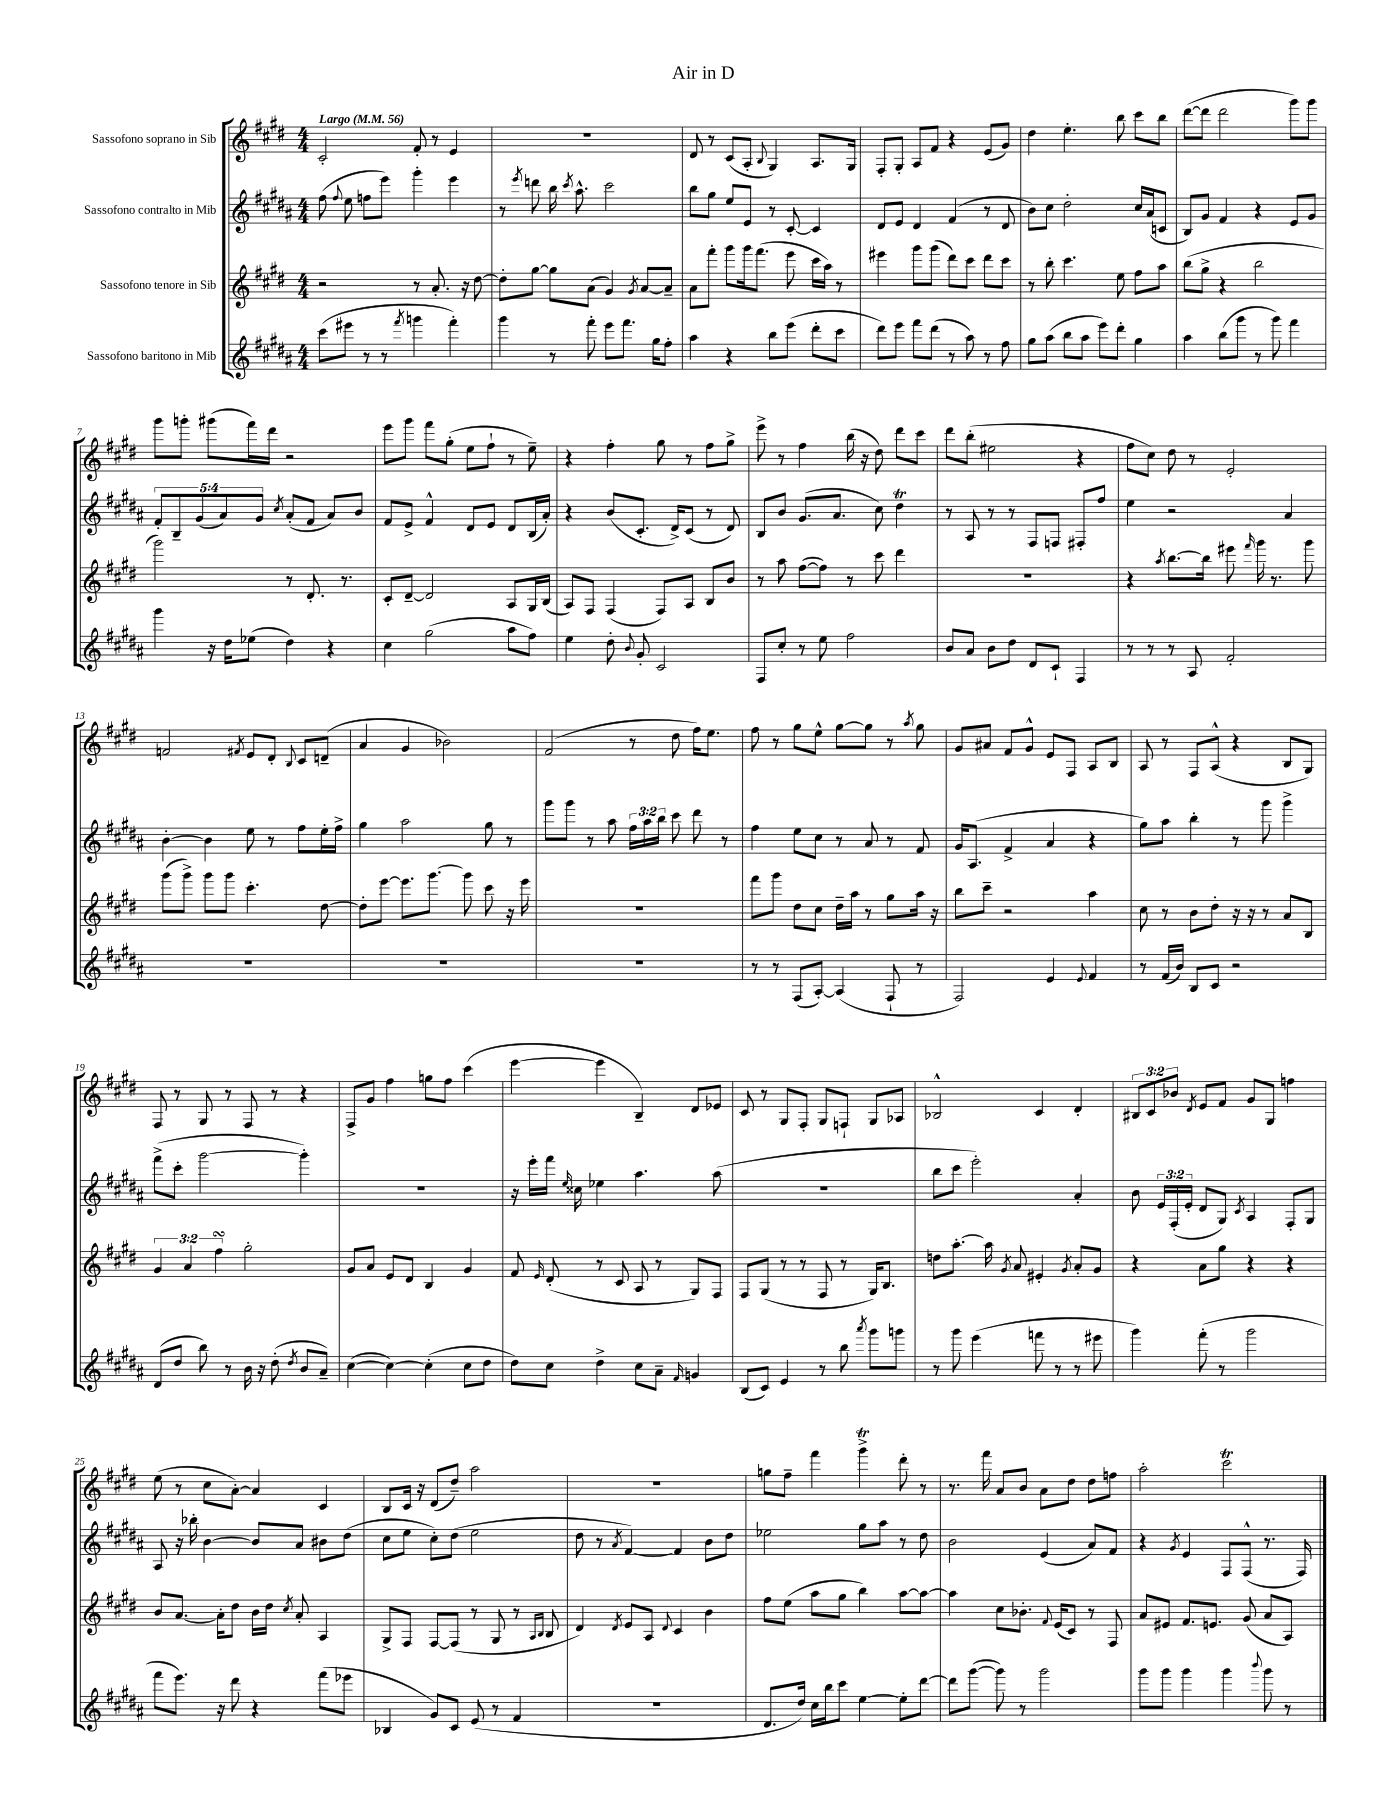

**kern	**kern	**kern	**kern
*part4	*part3	*part2	*part1
*staff4	*staff3	*staff2	*staff1
*I"Sassofono baritono in Mib	*I"Sassofono tenore in Sib	*I"Sassofono contralto in Mib	*I"Sassofono soprano in Sib
*clefG2	*clefG2	*clefG2	*clefG2
*k[f#c#g#d#a#]	*k[f#c#g#d#]	*k[f#c#g#d#a#]	*k[f#c#g#d#]
*M4/4	*M4/4	*M4/4	*M4/4
*MM56	*MM56	*MM56	*MM56
=1	=1	=1	=1
!	!	!	!LO:TX:a:B:t=Largo
(8ccc#\L	2r	(8ff#\	2c#'/
.	.	8qqff#/	.
8eee#X\J	.	8ee\	.
8r	.	8ffn\L	.
8r	.	8eee\J)	.
8qfff#/	.	.	.
4gggn\	8r	4ggg#'\	8f#'/
.	8.a'/	.	8r
4fff#'\)	.	4eee\	4e/
.	16r	.	.
.	[8dd#\	.	.
=2	=2	=2	=2
4ggg#\	8dd#'\L]	8r	1r
.	.	8qeee/	.
.	[8gg#\J	8dddn\	.
8r	8gg#\L]	16bb\	.
.	.	8qccc#/	.
.	.	8.aa#^^\	.
8fff#'\	(8a\J	.	.
8eee\L	4g#/)	2ccc#\	.
8.fff#\J	.	.	.
.	8qg#/	.	.
.	[8a/L	.	.
16gg#\KL	.	.	.
8ff#'\J	8a~/J]	.	.
=3	=3	=3	=3
4aa#\	8a\L	8bb\L	8d#/
.	8fff#'\J	8gg#\J	8r
4r	8ggg#\L	8ee/L	(8c#/L
.	16ggg#\k	8e/J	8A'/J
.	(8.fff#\J	.	.
.	.	.	8qqB/
8bb\L	.	8r	4G#/)
(8eee\J	8eee\	[8c#'/	.
8ddd#'\L	16ccc#\LL	4c#/]	8.A/L
.	16aa\JJ)	.	.
8ccc#\J	8r	.	.
.	.	.	16G#/Jk
=4	=4	=4	=4
8ddd#\L)	4eee#X\	8d#/L	8F#'/L
8eee\J	.	8e/J	8G#'/J
8fff#\L	8ggg#\L	4d#/	8A/L
(8ddd#\J	(8ggg#\J	.	8f#/J
8r	8ddd#\L)	(4f#/	4r
8aa#\)	8ccc#\J	.	.
8r	8ddd#\L	8r	(8e/L
8ff#\	8ccc#\J	8d#/	8g#/J)
=5	=5	=5	=5
8gg#\L	8r	8b\L)	4dd#\
(8aa#\J	8bb'\	8cc#\J	.
8bb\L	4.ccc#\	2dd#'\	4.ee'\
8aa#\J	.	.	.
8eee\L)	.	.	.
8ddd#'\J	8ee\	.	8bb\
4gg#\	8ff#\L	16cc#/LL	8ccc#\L
.	.	(16a#/J	.
.	8aa\J	8cn/J	8bb\J
=6	=6	=6	=6
4aa#\	(8bb\L	8B/L)	([8ddd#\L
.	8gg#^\J	8g#/J	8ddd#\J]
(8bb\L	4r	4f#/	2ddd#\
8ggg#\J	.	.	.
8r	2bb\	4r	.
8ggg#\)	.	.	.
4fff#\	.	8e/L	8ggg#\L)
.	.	8g#/J	8ggg#\J
!!LO:LB:g=z
=7	=7	=7	=7
4ggg#\	2ggg#\)	10f#'/L	8ggg#\L
.	.	10B~/	.
.	.	.	8gggn'\J
.	.	(10g#/	.
16r	.	.	(8ggg#X\L
.	.	10a#/)	.
16dd#\KL	.	.	.
(8ee-X\J	.	.	16fff#\L)
.	.	10g#/J	.
.	.	.	16ddd#\JJ
.	.	8qcc#/	.
4dd#\)	8r	(8a#'/L	2r
.	8.d#'/	8f#/J	.
4r	.	8a#/L)	.
.	8.r	.	.
.	.	8b/J	.
=8	=8	=8	=8
4cc#\	8c#'/L	8f#/L	8eee\L
.	[8d#~/J	8e^/J	8ggg#\J
(2gg#\	2d#/]	4f#^^/	8fff#\L
.	.	.	(8gg#'\J
.	.	8d#/L	8ee\L
.	.	8e/J	8ff#`\J
8aa#\L	8A/L	8d#/L	8r
8ff#\J)	16G#/L	(16B/L	8ee~\)
.	(16B/JJ	16a#'/JJ)	.
=9	=9	=9	=9
4ee\	8A/L)	4r	4r
.	8F#/J	.	.
8dd#'\	(4F#/	(8b/L	4ff#'\
8qqb/	.	.	.
8g#'/	.	8.c#'/J	.
2c#/	8F#/L)	.	8gg#\
.	.	16d#^/KL)	.
.	8A/J	(8c#/J	8r
.	8B/L	8r	8ff#\L
.	8b/J	8d#/)	8gg#^\J
=10	=10	=10	=10
8F#/L	8r	8B/L	8eee^\
8cc#'/J	8aa\	8b/J	8r
8r	([8ff#\L	(8.g#/L	4ff#\
8ee\	8ff#\J])	.	.
.	.	8.a#/J	.
2ff#\	8r	.	(16bb\
.	.	.	16r
.	8ccc#\	8cc#\)	8dd#\)
.	4ddd#\	4dd#t\	8ddd#\L
.	.	.	8ccc#\J
=11	=11	=11	=11
8b/L	1r	8r	8ddd#\L
8a#/J	.	8A#/	(8bb'\J
8b\L	.	8r	2ee#X\
8dd#\J	.	8r	.
8d#/L	.	8F#/L	.
8c#`/J	.	8Fn/J	.
4F#/	.	8F#X'/L	4r
.	.	8ff#/J	.
=12	=12	=12	=12
8r	4r	4ee\	8ff#\L
8r	.	.	8cc#\J)
.	8qaa/	.	.
8r	[8.bb\L	2r	8dd#\
8A#/	.	.	8r
.	16bb\Jk]	.	.
2f#'/	8eee#X\	.	2e'/
.	16qqfff#/	.	.
.	16ggg#\	.	.
.	8.r	.	.
.	.	4a#/	.
.	8ggg#\	.	.
!!LO:LB:g=z
=13	=13	=13	=13
1r	(8ggg#\L	[4b'\	2fn/
.	8ggg#^\J)	.	.
.	8ggg#\L	4b\]	.
.	8ggg#\J	.	.
.	.	.	8qf#X/
.	4.ccc#'\	8ee\	8e/L
.	.	8r	8d#'/J
.	.	.	8qqB/
.	.	8ff#\L	8c#/L
.	[8dd#\	16ee'\L	(8dn~/J
.	.	16ff#^\JJ	.
=14	=14	=14	=14
1r	8dd#'\L]	4gg#\	4a/
.	[8eee\J	.	.
.	8.eee\L]	2aa#\	4g#/
.	[8.ggg#\J	.	.
.	.	.	2b-X\)
.	8ggg#\]	.	.
.	8ccc#\	8gg#\	.
.	16r	8r	.
.	16eee\	.	.
=15	=15	=15	=15
1r	1r	8ggg#\L	(2f#/
.	.	8ggg#\J	.
.	.	8r	.
.	.	8aa#\	.
.	.	24ff#\LL	8r
.	.	24aa#\	.
.	.	24bb\JJ	.
.	.	8ccc#\	8dd#\
.	.	8ddd#\	16ff#\KL)
.	.	.	8.ee\J
.	.	8r	.
=16	=16	=16	=16
8r	8fff#\L	4ff#\	8ff#\
8r	8ggg#\J	.	8r
(8F#/L	8dd#\L	8ee\L	8gg#\L
[8A#'/J)	8cc#\J	8cc#\J	8ee^^\J
(4A#/]	16dd#~\LL	8r	[8gg#\L
.	16aa\JJ	.	.
.	8r	8a#/	8gg#\J]
8F#`/	8gg#\L	8r	8r
.	.	.	8qaa/
8r	16aa\Jk	8f#/	8gg#\
.	16r	.	.
=17	=17	=17	=17
2F#/)	8bb\L	16g#/KL	8g#/L
.	.	(8.A#/J	.
.	8ccc#~\J	.	8a#X/J
.	2r	4f#^/	8f#/L
.	.	.	8g#^^/J
4e/	.	4a#/	8e/L
.	.	.	8F#/J
8qqe/	.	.	.
4f#/	4aa\	4r	8A/L
.	.	.	8B/J
=18	=18	=18	=18
8r	8cc#\	8gg#\L)	8A/
(16f#/LL	8r	8aa#\J	8r
16b/JJ)	.	.	.
8B/L	8b\L	4bb'\	8F#/L
8c#/J	8dd#'\J	.	(8A^^/J
2r	16r	8r	4r
.	16r	.	.
.	8r	8ggg#\	.
.	8a/L	4ggg#^\	8B/L
.	8B/J	.	8G#/J)
!!LO:LB:g=z
=19	=19	=19	=19
(8d#/L	6g#/	(8fff#^\L	8F#/
8dd#/J	.	8ccc#'\J	8r
.	6a/	.	.
8bb\)	.	[2ggg#\	8G#/
.	6ff#sSSS\	.	.
8r	.	.	8r
16b\	2gg#'\	.	8F#/
16r	.	.	.
(8dd#'\	.	.	8r
8qdd#/	.	.	.
8b/L	.	4ggg#'\])	4r
8a#~/J)	.	.	.
=20	=20	=20	=20
([4cc#\	8g#/L	1r	8F#^/L
.	8a/J	.	8g#/J
4cc#\_)	8e/L	.	4ff#\
.	8d#/J	.	.
(4cc#'\]	4B/	.	8ggn\L
.	.	.	8ff#\J
8cc#\L	4g#/	.	(4ccc#\
8dd#\J	.	.	.
=21	=21	=21	=21
8dd#\L)	8f#/	16r	[4eee\
.	.	16eee'\LL	.
.	16qqe/	.	.
8cc#\J	(8d#'/	16fff#\JJ	.
.	.	16qqee/	.
.	.	16cc##X\	.
4dd#^\	8r	4ee-X\	4eee\]
.	8c#/	.	.
8cc#\L	8A/	4.aa#\	4B~/)
8a#~\J	8r	.	.
16qqf#/	.	.	.
4gn/	8G#/L)	.	8d#/L
.	8F#/J	(8aa#\	8e-X/J
=22	=22	=22	=22
(8B/L	8F#/L	1r	8c#/
8c#/J)	(8G#/J	.	8r
4e/	8r	.	8G#/L
.	8r	.	8F#'/J
8r	8F#/	.	8G#/L
8bb\	8r	.	8Fn`/J
8qaaa#/	.	.	.
8ggg#\L	16G#/KL)	.	8G#/L
.	8.B/J	.	.
8gggn\J	.	.	8A-X/J
=23	=23	=23	=23
8r	8ddn\L	8bb\L	2B-X^^/
8ggg#\	[8.aa'\J	8ccc#\J	.
(4eee\	.	2eee'\)	.
.	16aa\]	.	.
.	8qg#/	.	.
.	8a/	.	.
8fffn\	4e#X'/	.	4c#/
8r	.	.	.
.	8qg#/	.	.
8r	8a'/L	4a#'/	4d#'/
8eee#X\	8g#/J	.	.
=24	=24	=24	=24
4ggg#\)	4r	8b\	12B#X/L
.	.	.	12c#/
.	.	24e/LL	.
.	.	(24F#'/	12b-X/J
.	.	24e'/JJ	.
.	.	.	8qd#/
(8fff#'\	8a\L	8d#/L	8e/L
8r	8gg#\J	8G#/J)	8f#/J
.	.	8qc#/	.
2ggg#\	4r	4A#/	8g#/L
.	.	.	8G#/J
.	4r	8F#'/L	4ffn\
.	.	8G#/J	.
!!LO:LB:g=z
=25	=25	=25	=25
8fff#\L	8b/L	8A#/	(8ee\
8.eee\J)	[8.a/J	16r	8r
.	.	16bb-X'\	.
.	.	[4b\	8cc#\L
16r	16a'\KL]	.	.
8ddd#\	8dd#\J	.	[8a'\J)
4r	16b\LL	8b/L]	4a/]
.	16dd#\JJ	.	.
.	8qcc#/	.	.
.	8a'/	8a#/J	.
(8fff#\L	4A/	8b#X\L	4c#/
8eee-X\J	.	(8dd#\J	.
=26	=26	=26	=26
4B-X/	8G#^/L	8cc#\L	8B/L
.	8F#/J	8ee\J	16c#/Jk
.	.	.	16r
8g#/L)	[8F#/L	8cc#'\L)	(8d#/L
8c#/J	(8F#/J]	(8dd#\J	8dd#~/J)
(8e/	8r	2ee\	2aa\
8r	8G#/	.	.
4f#/	8r	.	.
.	16qqA/LL	.	.
.	16qqB/JJ	.	.
.	8B/	.	.
=27	=27	=27	=27
1r	4d#/)	8dd#\	1r
.	.	8r	.
.	8qd#/	8qa#/	.
.	8e/L	[4f#/)	.
.	8A/J	.	.
.	8qqd#/	.	.
.	4c#/	4f#/]	.
.	4b\	8b\L	.
.	.	8dd#\J	.
=28	=28	=28	=28
8.d#/L	8ff#\L	2ee-X\	8ggn\L
.	(8ee\J	.	8ff#~\J
16dd#/Jk)	.	.	.
16cc#\LL	8aa\L	.	4fff#\
16bb\J	.	.	.
8ccc#\J	8gg#\J	.	.
[4ee\	4bb\)	8gg#\L	4ggg#t^\
.	.	8aa#\J	.
8ee'\L]	[8aa\L	8r	8ddd#'\
[8ddd#\J	8aa\J_	8dd#\	8r
=29	=29	=29	=29
8ddd#\L]	4aa\]	2b\	8.r
([8ggg#\J	.	.	.
.	.	.	16fff#\
8ggg#\])	8cc#\L	.	8a/L
8r	8.b-X'\J	.	8b/J
2ggg#\	.	(4e/	8a\L
.	8qqf#/	.	.
.	(16e/KL	.	.
.	8c#/J)	.	8dd#\J
.	8r	8a#/L)	8dd#\L
.	8F#/	8f#/J	8ffn\J
=30	=30	=30	=30
8ggg#\L	8a/L	4r	2aa'\
8ggg#\J	8e#X/J	.	.
.	.	8qg#/	.
4ggg#\	8.f#/L	4e/	.
.	8.en/J	.	.
4ggg#\	.	8F#/L	2ccc#T\
.	(8g#/	(8F#^^/J	.
8qqbbb/	.	.	.
8ggg#\	8a/L	8.r	.
8r	8A/J)	.	.
.	.	16F#/)	.
==	==	==	==
*-	*-	*-	*-
